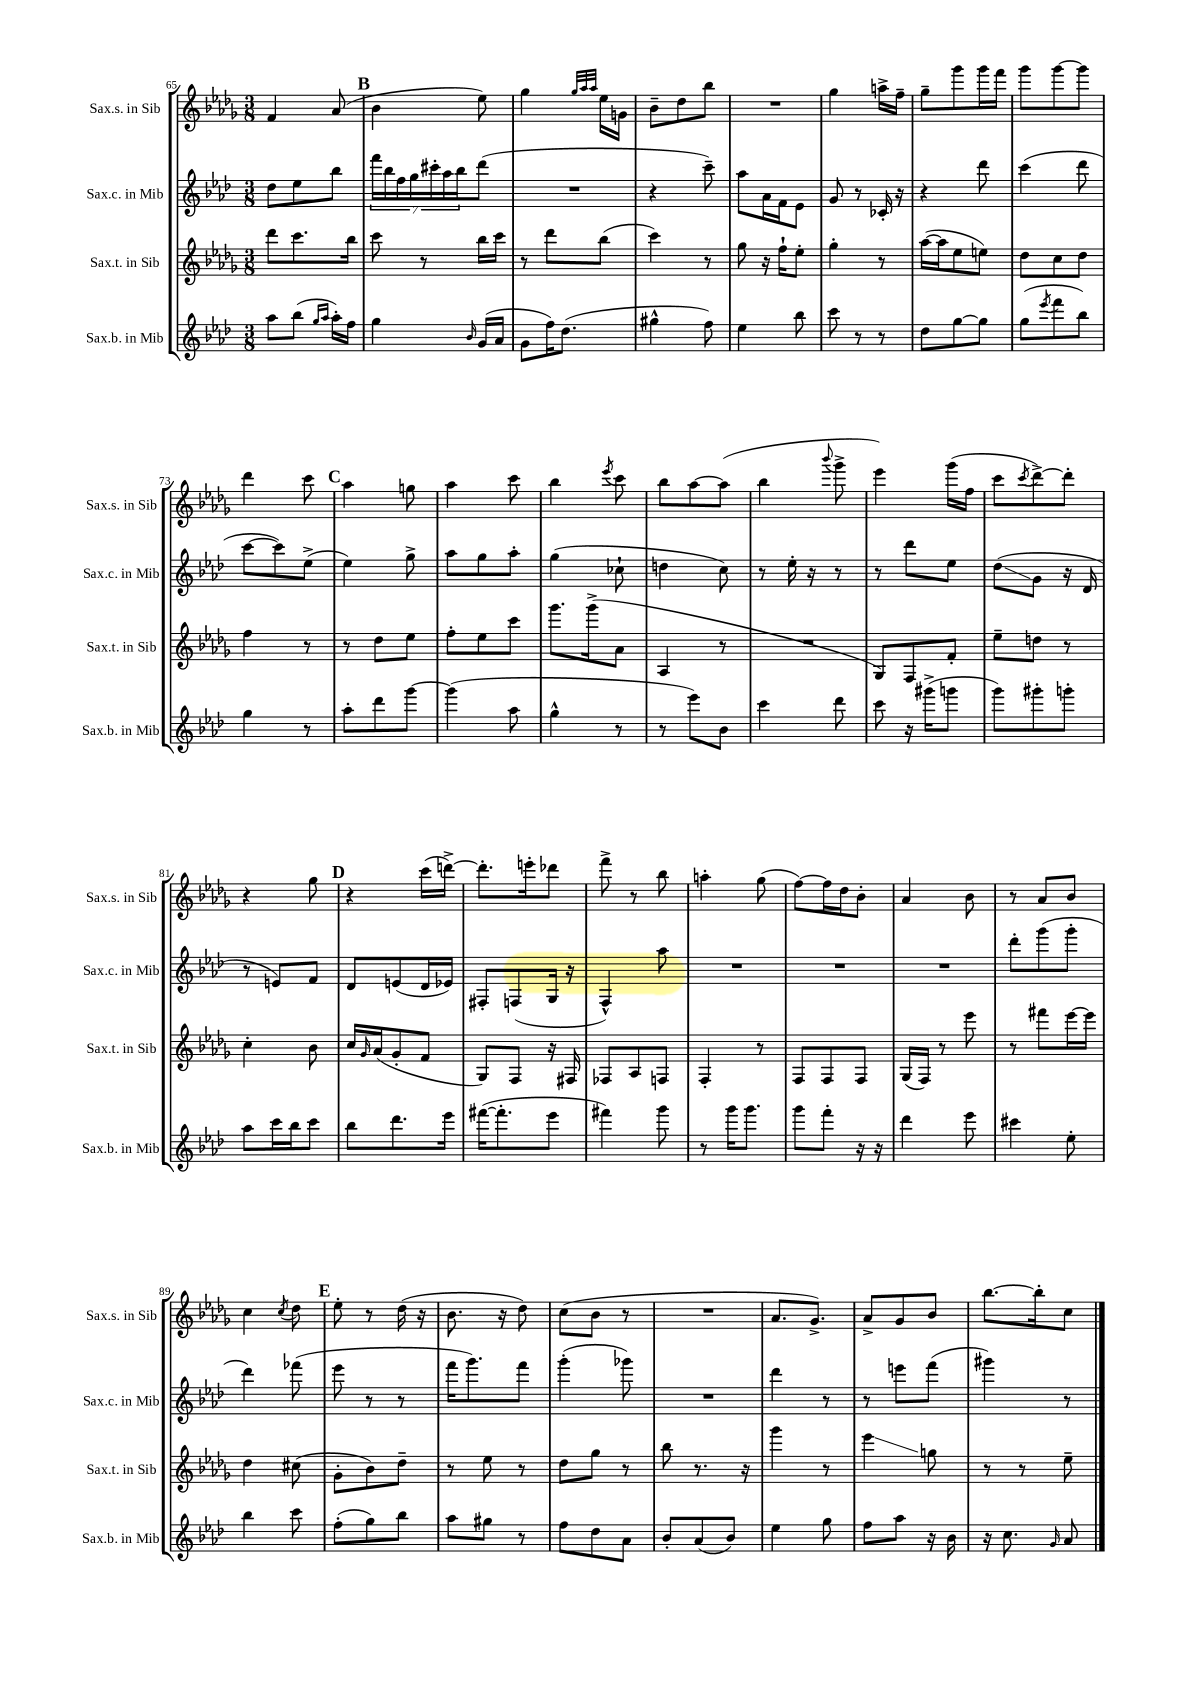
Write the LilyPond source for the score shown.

<<
\new StaffGroup <<
\new Staff = "s0" \with { instrumentName = "Sax.s. in Sib" shortInstrumentName = "Sax.s. in Sib" } {
    \clef treble \key des \major \numericTimeSignature \time 3/8
    f'4 aes'8( |
    \mark \markup { \bold "B" } bes'4 ees''8) |
    ges''4 \grace { ges''32 aes''32 aes''32 } ees''16 g'16 |
    bes'8-- des''8 bes''8 |
    R4. |
    ges''4 a''16-> f''16-- |
    ges''8-- ges'''8 ges'''16 f'''16 |
    ges'''8 ges'''8~ ges'''8 |
    des'''4 c'''8 |
    \mark \markup { \bold "C" } aes''4 g''8 |
    aes''4 c'''8 |
    bes''4 \acciaccatura { ees'''8 } c'''8 |
    bes''8 aes''8~ aes''8( |
    bes''4 \appoggiatura { bes'''8 } ges'''8-> |
    ees'''4) ges'''16( f''16 |
    c'''8 \acciaccatura { c'''8 } des'''8~->) des'''8-. |
    r4 ges''8 |
    \mark \markup { \bold "D" } r4 c'''16( d'''16~->) |
    d'''8.-. e'''16-. des'''8 |
    f'''8-> r8 bes''8 |
    a''4-. ges''8( |
    f''8~) f''16 des''16 bes'8-. |
    aes'4 bes'8 |
    r8 aes'8 bes'8 |
    c''4 \acciaccatura { c''8 } des''8 |
    \mark \markup { \bold "E" } ees''8-. r8 des''16( r16 |
    bes'8. r16 des''8) |
    c''8( bes'8 r8 |
    R4. |
    aes'8. ges'8.->) |
    aes'8-> ges'8 bes'8 |
    bes''8.~ bes''16-. c''8 \bar "|." |
}
\new Staff = "s1" \with { instrumentName = "Sax.c. in Mib" shortInstrumentName = "Sax.c. in Mib" } {
    \clef treble \key aes \major \numericTimeSignature \time 3/8
    des''8 ees''8 bes''8 |
    \mark \markup { \bold "B" } \tuplet 7/4 { f'''16 bes''16 f''16 g''16 cis'''16-. aes''16 bes''16 } des'''8( |
    R4. |
    r4 c'''8--) |
    aes''8 aes'16 f'16 ees'8 |
    g'8 r8 ces'16-. r16 |
    r4 des'''8 |
    c'''4( des'''8 |
    c'''8~ c'''8) ees''8->( |
    \mark \markup { \bold "C" } ees''4) g''8-> |
    aes''8 g''8 aes''8-. |
    g''4( ces''8-! |
    d''4 c''8) |
    r8 ees''16-. r16 r8 |
    r8 des'''8 ees''8 |
    des''8\glissando( g'8 r16 des'16 |
    r8 e'8) f'8 |
    \mark \markup { \bold "D" } des'8 e'8( des'16 ees'16) |
    fis8-. f8( g16 r16 |
    f4-^) aes''8 |
    R4. |
    R4. |
    R4. |
    des'''8-. g'''8( g'''8-. |
    des'''4) fes'''8( |
    \mark \markup { \bold "E" } ees'''8 r8 r8 |
    f'''16 g'''8.) f'''8 |
    g'''4-.( ges'''8) |
    R4. |
    des'''4 r8 |
    r8 e'''8 f'''8( |
    gis'''4) r8 \bar "|." |
}
\new Staff = "s2" \with { instrumentName = "Sax.t. in Sib" shortInstrumentName = "Sax.t. in Sib" } {
    \clef treble \key des \major \numericTimeSignature \time 3/8
    des'''8 c'''8. bes''16 |
    \mark \markup { \bold "B" } c'''8 r8 bes''16 c'''16 |
    r8 des'''8 bes''8( |
    c'''4) r8 |
    ges''8 r16 f''16-! ees''8-. |
    ges''4-. r8 |
    aes''16~( aes''16 ees''8 e''8) |
    des''8 c''8 des''8 |
    f''4 r8 |
    \mark \markup { \bold "C" } r8 des''8 ees''8 |
    f''8-. ees''8 c'''8 |
    ges'''8. ges'''16->( aes'8 |
    aes4 r8 |
    R4. |
    ges8) f8 f'8-. |
    ees''8-- d''8 r8 |
    c''4-. bes'8 |
    \mark \markup { \bold "D" } c''16 \grace { ges'16 } aes'16( ges'8-. f'8 |
    ges8) f8 r16 fis16 |
    fes8 aes8 f8 |
    f4-. r8 |
    f8 f8 f8 |
    ges16( f16) r8 ees'''8 |
    r8 fis'''8 ees'''16~ ees'''16 |
    des''4 cis''8( |
    \mark \markup { \bold "E" } ges'8-. bes'8) des''8-- |
    r8 ees''8 r8 |
    des''8 ges''8 r8 |
    bes''8 r8. r16 |
    ges'''4 r8 |
    ees'''4\glissando g''8 |
    r8 r8 ees''8-- \bar "|." |
}
\new Staff = "s3" \with { instrumentName = "Sax.b. in Mib" shortInstrumentName = "Sax.b. in Mib" } {
    \clef treble \key aes \major \numericTimeSignature \time 3/8
    aes''8 bes''8( \grace { g''16 aes''16 } aes''16-.) f''16 |
    \mark \markup { \bold "B" } g''4 \grace { bes'16 } g'16( aes'16 |
    g'8 f''16) des''8.( |
    gis''4-^ f''8) |
    ees''4 bes''8 |
    c'''8 r8 r8 |
    des''8 g''8~ g''8 |
    g''8( \acciaccatura { ees'''8 } f'''8 bes''8) |
    g''4 r8 |
    \mark \markup { \bold "C" } aes''8-. des'''8 g'''8~ |
    g'''4( aes''8 |
    g''4-^ r8 |
    r8 ees'''8) bes'8 |
    c'''4 des'''8 |
    c'''8 r16 gis'''16->( g'''8 |
    g'''8) gis'''8-. g'''8-. |
    aes''8 c'''16 bes''16 c'''8 |
    \mark \markup { \bold "D" } bes''8 des'''8. ees'''16 |
    fis'''16~( fis'''8.-. ees'''8 |
    fis'''4) g'''8 |
    r8 g'''16 g'''8. |
    g'''8 f'''8-. r16 r16 |
    des'''4 ees'''8 |
    cis'''4 ees''8-. |
    bes''4 c'''8 |
    \mark \markup { \bold "E" } f''8-.( g''8) bes''8 |
    aes''8 gis''8 r8 |
    f''8 des''8 aes'8 |
    bes'8-. aes'8( bes'8) |
    ees''4 g''8 |
    f''8 aes''8 r16 bes'16 |
    r16 c''8. \grace { g'16 } aes'8 \bar "|." |
}
>>
>>
\layout { \context { \Score currentBarNumber = #65 } }
